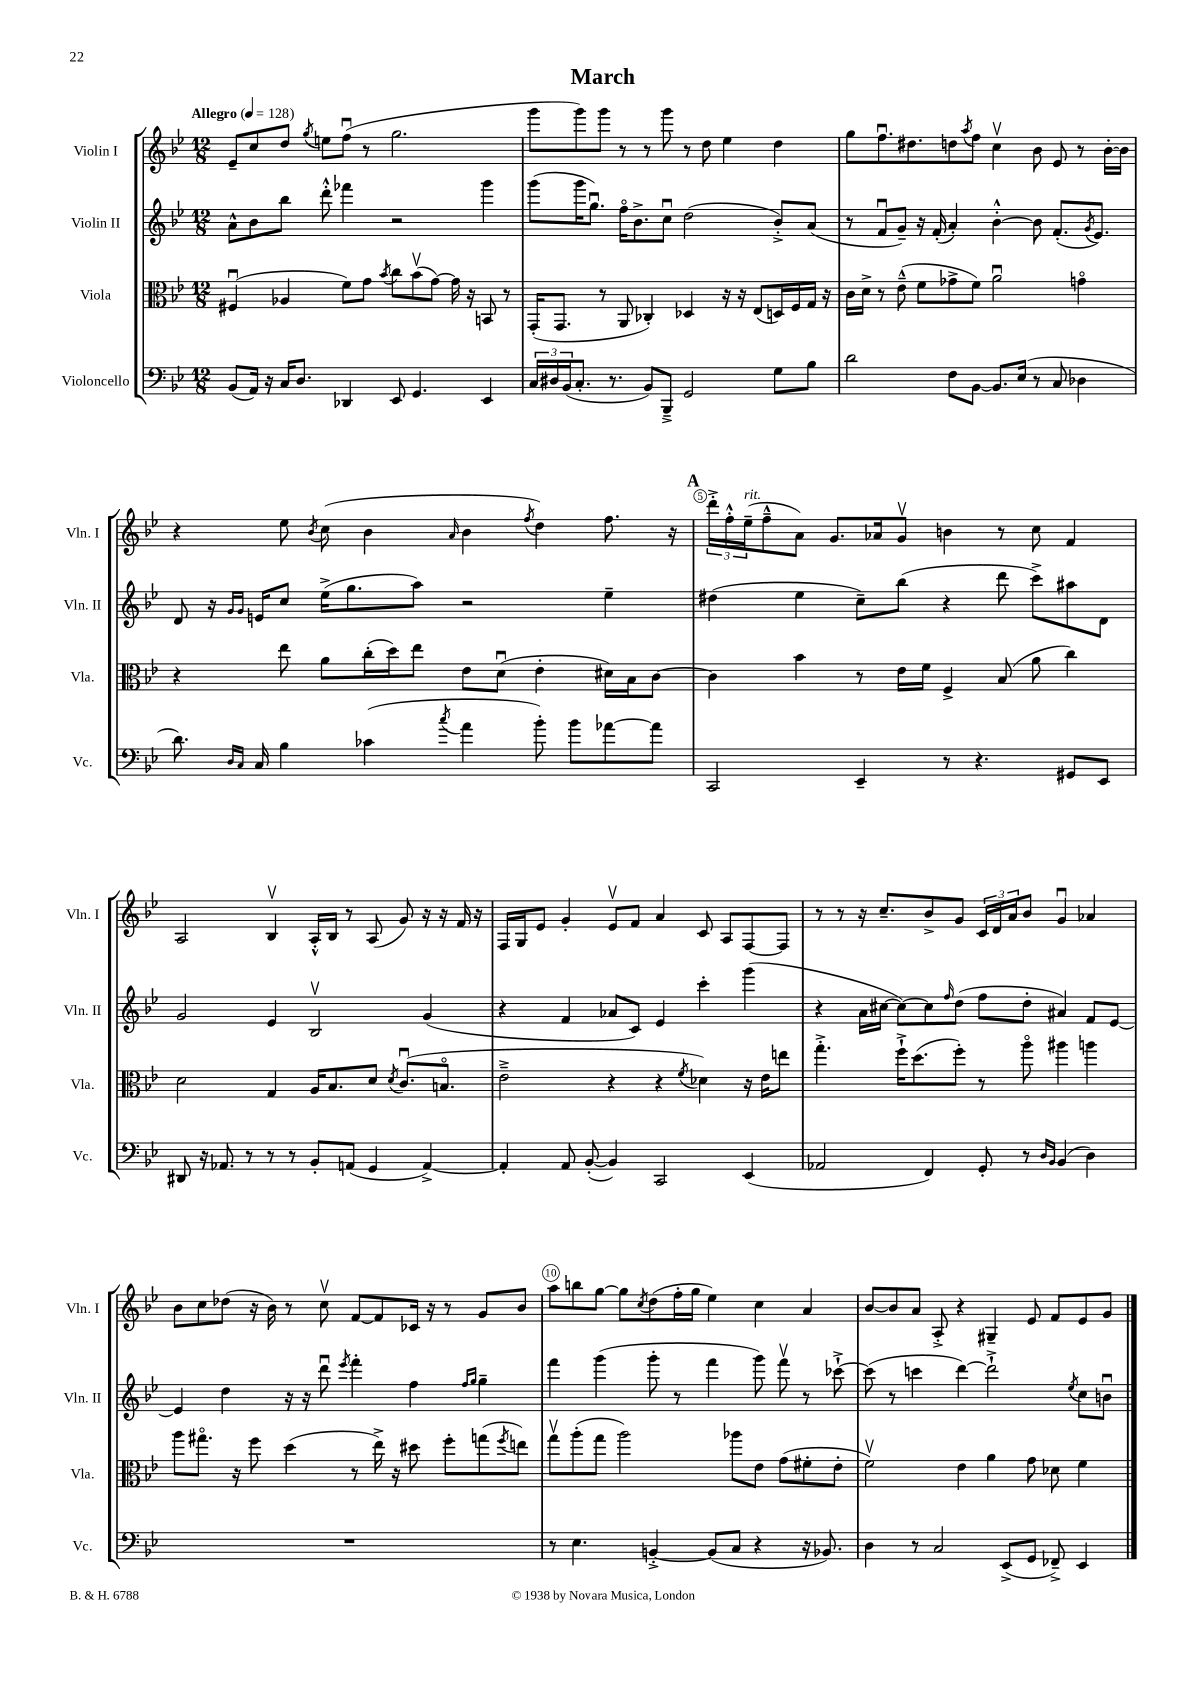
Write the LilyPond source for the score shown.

\header { title = "March" }
<<
\new StaffGroup <<
\new Staff = "s0" \with { instrumentName = "Violin I" shortInstrumentName = "Vln. I" } {
    \clef treble \key bes \major \numericTimeSignature \time 12/8 \tempo "Allegro" 4 = 128
    ees'8-- c''8 d''8 \acciaccatura { g''8 } e''8 f''8\downbow( r8 g''2. |
    g'''8 g'''8) g'''8 r8 r8 g'''8 r8 d''8 ees''4 d''4 |
    g''8 f''8.\downbow dis''8. d''8 \acciaccatura { a''8 } f''8 c''4\upbow bes'8 ees'8 r8 bes'16~-. bes'16 |
    r4 ees''8 \acciaccatura { bes'8 } c''8( bes'4 \grace { a'16 } bes'4 \acciaccatura { f''8 } d''4) f''8. r16 |
    \mark \markup { \bold "A" } \tuplet 3/2 { d'''16-.-> f''16-.-^ ees''16--^\markup { \italic "rit." }( } f''8---^ a'8) g'8. aes'16 g'8\upbow b'4 r8 c''8 f'4 |
    a2 bes4\upbow a16-.-^ bes16 r8 a8( g'8) r16 r16 f'16 r16 |
    f16 g16 ees'8 g'4-. ees'8\upbow f'8 a'4 c'8 a8 f8~ f8 |
    r8 r8 r16 c''8.-- bes'8-> g'8 \tuplet 3/2 { c'16 d'16 a'16 } bes'8 g'4\downbow aes'4 |
    bes'8 c''8 des''8( r16 bes'16) r8 c''8\upbow f'8~ f'8 ces'16 r16 r8 g'8 bes'8 |
    a''8 b''8 g''8~ g''8 \acciaccatura { c''8 } d''8( f''16-. g''16 ees''4) c''4 a'4 |
    bes'8~ bes'8 a'8 a8-.-> r4 gis4-- ees'8 f'8 ees'8 g'8 \bar "|." |
}
\new Staff = "s1" \with { instrumentName = "Violin II" shortInstrumentName = "Vln. II" } {
    \clef treble \key bes \major \numericTimeSignature \time 12/8
    a'8-^ bes'8 bes''8 d'''8-.-^ fes'''4 r2 g'''4 |
    g'''8( g'''16 g''8.\downbow) f''16\flageolet bes'8.-> c''8\downbow d''2( bes'8-.->) a'8( |
    r8 f'8\downbow g'8--) r16 f'16-.( a'4-.) bes'4~-.-^ bes'8 f'8.-.( \acciaccatura { g'8 } ees'8.) |
    d'8 r16 \grace { g'16 g'16 } e'16 c''8 ees''16->( g''8. a''8) r2 ees''4-- |
    \mark \markup { \bold "A" } dis''4( ees''4 c''8--) bes''8( r4 d'''8 c'''8->) ais''8 d'8 |
    g'2 ees'4 bes2\upbow g'4( |
    r4 f'4 aes'8 c'8) ees'4 c'''4-. g'''4( |
    r4 a'16 cis''16~ cis''8~) cis''8 \grace { f''16 } d''8( f''8 d''8-. ais'4) f'8 ees'8~ |
    ees'4 d''4 r16 r16 d'''8\downbow \acciaccatura { ees'''8 } f'''4-. f''4 \grace { f''16 g''16 } g''4-- |
    f'''4 g'''4( g'''8-. r8 f'''4 g'''8) f'''8\upbow r8 ces'''8~-!-> |
    ces'''8( r8 c'''4 d'''4~) d'''2-!-> \acciaccatura { ees''8 } c''8 b'8\downbow \bar "|." |
}
\new Staff = "s2" \with { instrumentName = "Viola" shortInstrumentName = "Vla." } {
    \clef alto \key bes \major \numericTimeSignature \time 12/8
    fis4\downbow( aes4 f'8) g'8 \acciaccatura { bes'8 } c''8 bes'8\upbow( g'8~) g'16 r16 b,8 r8 |
    g,16-.( g,8. r8 a,8 ces4-.) des4 r16 r16 ees8( d16) f16 g16 r16 |
    c'16 d'16-> r8 ees'8---^( f'8 ges'8-> f'8) a'2\downbow g'4\flageolet |
    r4 ees''8 a'8 c''16-.( d''16) ees''8 ees'8 d'8\downbow( ees'4-. dis'16) bes16 c'8~ |
    \mark \markup { \bold "A" } c'4 bes'4 r8 ees'16 f'16 f4-> bes8( a'8 c''4) |
    d'2 g4 a16 bes8. d'8 \acciaccatura { d'8 } c'8.\downbow( b8.\flageolet |
    ees'2---> r4 r4 \acciaccatura { f'8 } des'4) r16 ees'16 e''8 |
    g''4.-.-> f''16-!-> d''8.( f''8-.) r8 a''8\flageolet ais''4 a''4 |
    a''8 gis''8.\flageolet r16 f''8 d''4( r8 ees''16->) r16 dis''8 f''8-. g''8( \acciaccatura { f''8 } e''8) |
    g''8\upbow a''8-.( g''8 a''2) aes''8 ees'8 g'8( fis'8-. ees'8-. |
    f'2\upbow) ees'4 a'4 g'8 des'8 f'4 \bar "|." |
}
\new Staff = "s3" \with { instrumentName = "Violoncello" shortInstrumentName = "Vc." } {
    \clef bass \key bes \major \numericTimeSignature \time 12/8
    bes,8( a,16) r16 c16 d8. des,4 ees,8 g,4. ees,4 |
    \tuplet 3/2 { c16 dis16 bes,16( } c8.-. r8. bes,8) bes,,8---> g,2 g8 bes8 |
    d'2 f8 bes,8~ bes,8. ees16( r8 c8 des4 |
    d'8.) \grace { d16 c16 } c16 bes4 ces'4( \acciaccatura { c''8 } a'4 bes'8-.) bes'8 aes'8~ aes'8 |
    \mark \markup { \bold "A" } c,2 ees,4-- r8 r4. gis,8 ees,8 |
    dis,8 r16 aes,8. r8 r8 r8 bes,8-. a,8( g,4 a,4~->) |
    a,4-. a,8 bes,8~-.( bes,4) c,2 ees,4( |
    aes,2 f,4) g,8-. r8 \grace { d16 bes,16 } bes,4( d4) |
    R1. |
    r8 ees4. b,4~-.-> b,8( c8 r4 r16 bes,8.) |
    d4 r8 c2 ees,8->( g,8 fes,8--->) ees,4 \bar "|." |
}
>>
>>
\layout { \context { \Score \override BarNumber.break-visibility = ##(#f #t #t) barNumberVisibility = #(every-nth-bar-number-visible 5) \override BarNumber.stencil = #(make-stencil-circler 0.1 0.3 ly:text-interface::print) } }
